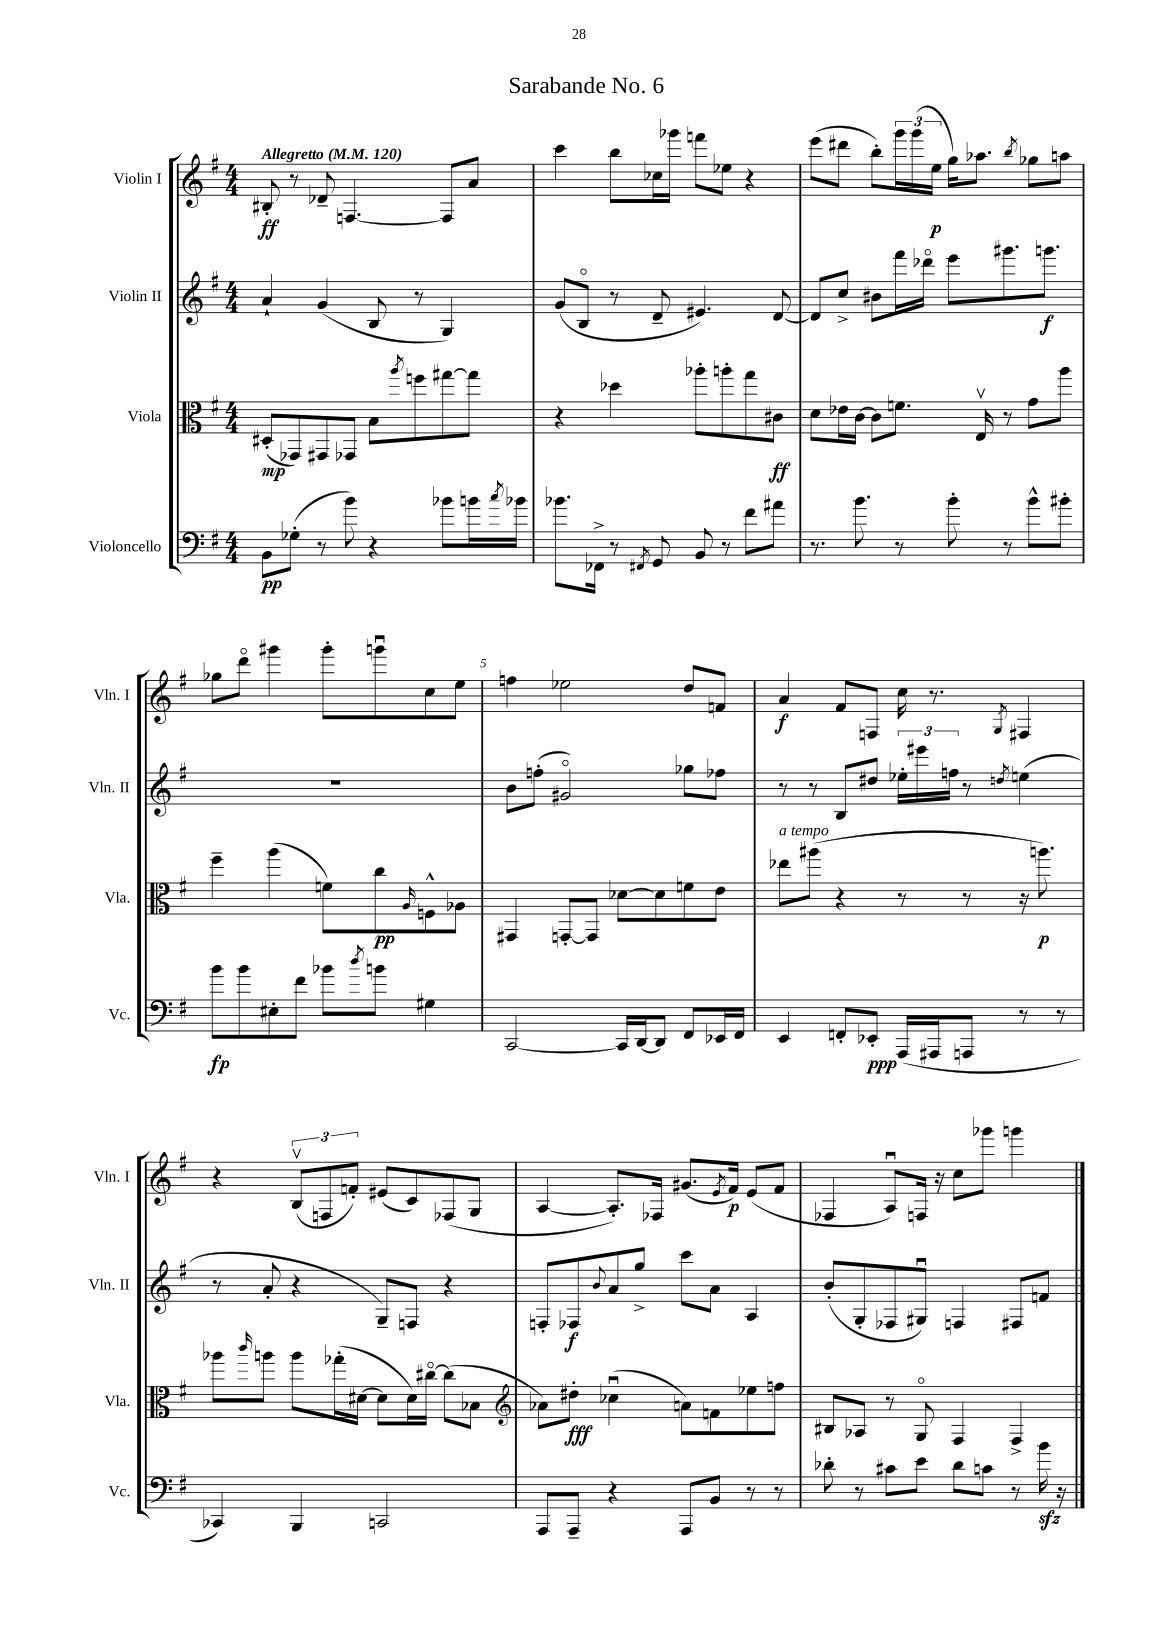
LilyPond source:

\header { title = "Sarabande No. 6" }
<<
\new StaffGroup <<
\new Staff = "s0" \with { instrumentName = "Violin I" shortInstrumentName = "Vln. I" } {
    \clef treble \key g \major \numericTimeSignature \time 4/4 \tempo "Allegretto" 4 = 120
    bis8-.\ff r8 des'8-- f4.~ f8 a'8 |
    c'''4 b''8 ces''16 ges'''16 f'''8 ees''8 r4 |
    e'''8( dis'''8 b''8-.) \tuplet 3/2 { g'''16 g'''16( e''16\p } g''16) aes''8. \acciaccatura { b''8 } ges''8 a''8 |
    ges''8 d'''8\flageolet gis'''4 gis'''8-. g'''8\downbow c''8 e''8 |
    f''4 ees''2 d''8 f'8 |
    a'4\f fis'8 f8 c''16 r8. \acciaccatura { g8 } fis4 |
    r4 \tuplet 3/2 { b8\upbow( f8 f'8-.) } eis'8( c'8) fes8( g8 |
    a4~ a8.-.) fes16 gis'8.( \acciaccatura { e'8 } fis'16\p) e'8( fis'8 |
    fes4 a8\downbow) f16 r16 c''8 ges'''8 g'''4 \bar "|." |
}
\new Staff = "s1" \with { instrumentName = "Violin II" shortInstrumentName = "Vln. II" } {
    \clef treble \key g \major \numericTimeSignature \time 4/4
    a'4-! g'4( b8 r8 g4) |
    g'8( b8\flageolet r8 d'8-- eis'4.) d'8~ |
    d'8 c''8-> bis'8 fis'''16 des'''16\flageolet e'''8 gis'''8. g'''8.\f |
    R1 |
    b'8 f''8-.( gis'2\flageolet) ges''8 fes''8 |
    r8 r8 b8 dis''8 \tuplet 3/2 { ees''16-. eis'''16 f''16 } r8 \acciaccatura { d''8 } e''4( |
    r8 a'8-. r4 g8--) f8 r4 |
    f8-. fes8\f \appoggiatura { b'8 } a'8 g''8-> c'''8 a'8 a4 |
    b'8-.( g8-. fes8 gis8\downbow) f4 fis8 f'8 \bar "|." |
}
\new Staff = "s2" \with { instrumentName = "Viola" shortInstrumentName = "Vla." } {
    \clef alto \key g \major \numericTimeSignature \time 4/4
    dis8-.\mp( ges,8) gis,8 ges,8 b8 \acciaccatura { a''8 } f''8 gis''8~ gis''8 |
    r4 des''4 aes''8-. a''8-. g''8 cis'8\ff |
    d'8 ees'16 c'16~ c'8 f'8. e16\upbow r8 g'8 a''8 |
    fis''4-- a''4( f'8) c''8\pp \grace { a16 } f8-^ aes8 |
    gis,4 g,8~-. g,8 des'8~ des'8 f'8 e'8 |
    ees''8^\markup { \italic "a tempo" } ais''8( r4 r8 r8 r16 a''8.\p) |
    aes''8 \grace { c'''16 } a''8 a''8 ges''16-.( dis'16~ dis'8 dis'16) cis''16~\flageolet cis''8( bes8 |
    \clef treble aes'8) dis''8-.\fff ces''4\downbow( a'8) f'8 ees''8 f''8 |
    bis8 aes8 r8 g8\flageolet fis4 fis4-> \bar "|." |
}
\new Staff = "s3" \with { instrumentName = "Violoncello" shortInstrumentName = "Vc." } {
    \clef bass \key g \major \numericTimeSignature \time 4/4
    b,8\pp ges8-.( r8 b'8) r4 bes'8 b'16 \acciaccatura { c''8 } bes'16 |
    bes'8. fes,16-> r8 \acciaccatura { fis,8 } g,8 b,8 r8 fis'8 ais'8 |
    r8. b'8. r8 b'8-. r8 b'8-^ bis'8-. |
    b'8\fp b'8 eis8-. fis'8 bes'8 \acciaccatura { d''8 } b'8 gis4 |
    c,2~ c,16 d,16~ d,8 fis,8 ees,16 fis,16 |
    e,4 f,8-. ees,8-.\ppp a,,16( ais,,16 a,,8 r8 r8 |
    ces,4) b,,4 c,2 |
    a,,8 a,,8-- r4 a,,8 b,8 r8 r8 |
    des'8-. r8 cis'8 e'8 des'8 c'8 r8 b'16\sfz r16 \bar "|." |
}
>>
>>
\layout { \context { \Score \override BarNumber.break-visibility = ##(#f #t #t) barNumberVisibility = #(every-nth-bar-number-visible 5) } }
